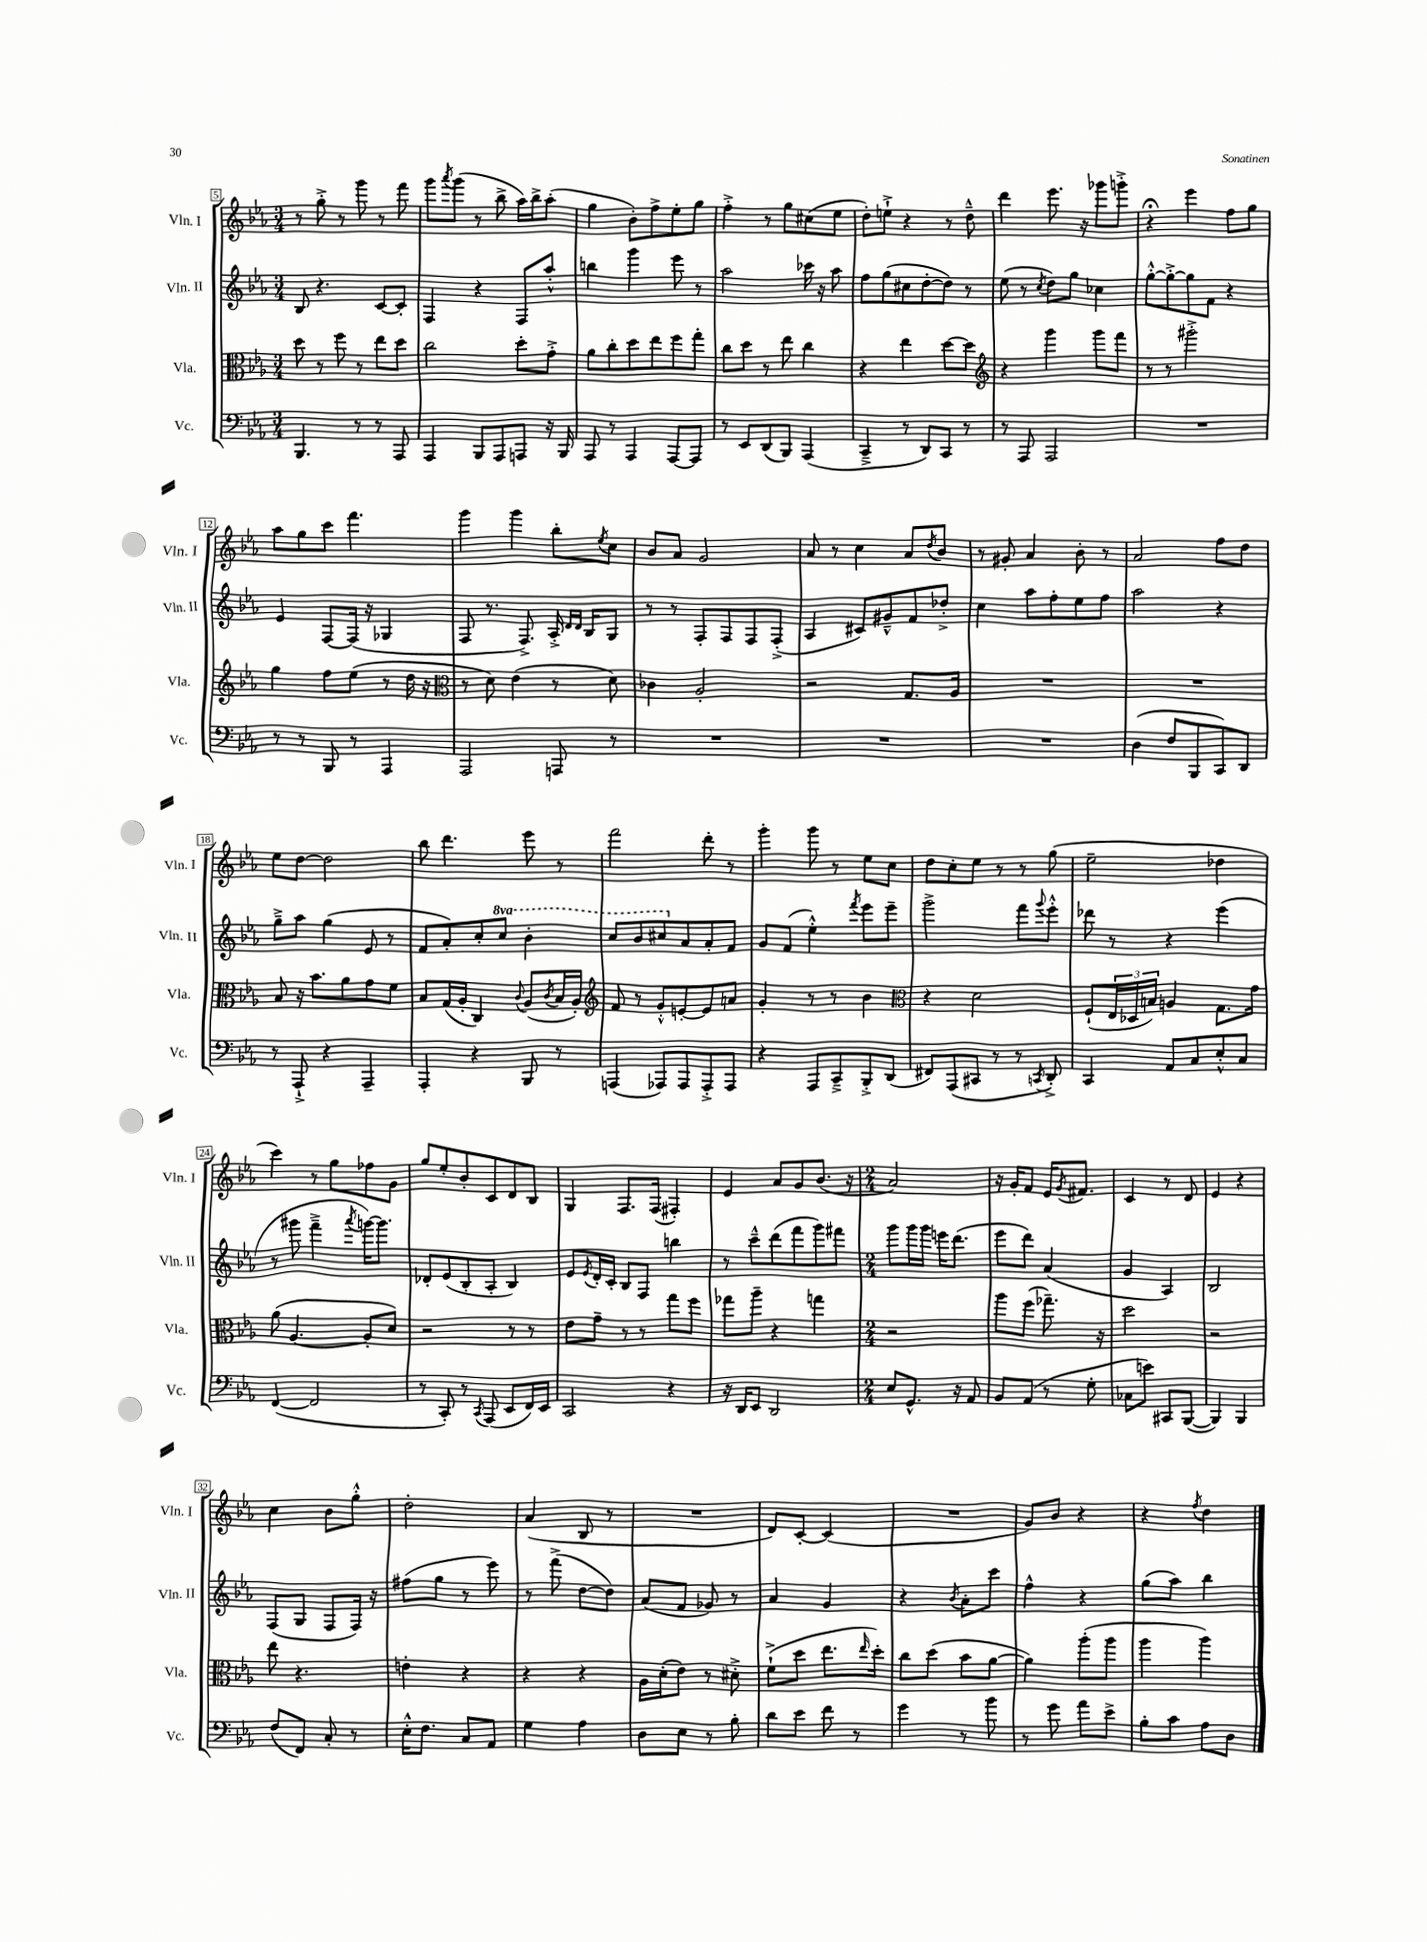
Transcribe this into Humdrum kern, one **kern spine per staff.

**kern	**kern	**kern	**kern
*staff4	*staff3	*staff2	*staff1
*clefF4	*clefC3	*clefG2	*clefG2
*k[b-e-a-]	*k[b-e-a-]	*k[b-e-a-]	*k[b-e-a-]
*M3/4	*M3/4	*M3/4	*M3/4
4.BBB-/	8dd\	8B-/	8r
.	8r	4.r	8gg'^\
.	8ff\	.	8r
8r	8r	.	8ggg\
8r	8ee-\L	[8c/L	8r
8AAA-/	8dd\J	8c'/]J	8fff\
=	=	=	=
4AAA-/	2cc\	4F/	8ggg\L
.	.	.	8qaaa-/
.	.	.	(8ggg\J
8BBB-/L	.	4r	8r
8AAA-/	.	.	8bb-^\
8AAA/J	8dd'\L	8F/L	16aa-\LL)
.	.	.	16bb-^\J
16r	8g'^\J	8aa-'^^/J	(8aa-'\J
16BBB-/	.	.	.
=	=	=	=
8AAA-/	8a-\L	4bb\	4gg\
8r	8cc'\	.	.
4AAA-/	8dd\	4ggg\	8b-'\L)
.	8ee-\	.	8ff^\
[8AAA-/L	8ff\	8eee-\	8ee-'\
8AAA-/]J	8gg'\J	8r	8gg\J
=	=	=	=
8r	8cc\L	2aa-\	4ff'^\
8EE-/L	8dd\J	.	.
(8DD/	8r	.	8r
8BBB-/J)	8ee-\	.	8gg\L
(4AAA-/	4cc\	16ccc-\	(8cc#\
.	.	16r	.
.	.	8aa-\	8ee-\J
=	=	=	=
4CC~^/	4r	8ff\L	8dd'\L)
.	.	(8gg\	8ee`^\J
8r	4ee-\	8cc#\	4r
8DD/L)	.	[8dd'\	.
8CC/J	[8dd\L	8dd\]J)	8r
8r	8dd\]J	8r	8dd~^^\
=	=	=	=
*	*clefG2	*	*
8r	4r	(8ee-\	4ddd\
8AAA-/	.	8r	.
.	.	8qcc/	.
2AAA-/	4ggg\	8dd\L)	8.eee-\
.	.	8gg\J	.
.	.	.	16r
.	8ggg\L	4cc-\	8ggg-\L
.	8fff\J	.	8ggg'^\J
=	=	=	=
2.r	8r	[8gg'^^\L	4r;
.	8r	8gg'^\_	.
.	2ggg#'^\	8gg\]	4eee-\
.	.	8f\J	.
.	.	4r	8ff\L
.	.	.	8gg\J
=	=	=	=
8r	4gg\	4e-/	8aa-\L
8r	.	.	8gg\
8BBB-/	8ff\L	[8F/L	8ccc\J
8r	(8ee-\J	(16F/]Jk	4.fff\
.	.	16r	.
4AAA-/	8r	4G-/	.
.	16dd\	.	.
.	16r	.	.
=	=	=	=
*	*clefC3	*	*
2AAA-/	8r	8F/	4ggg\
.	8d\)	8.r	.
.	(4e-\	.	4ggg\
.	.	8.F^/)	.
8AAA/	8r	16A-'^/	8bb-'\L
.	.	16qqd/LL	.
.	.	16qqd/JJ	.
.	.	16B-/LK	.
.	.	.	8qee-/
8r	8d\)	8G/J	8cc\J
=	=	=	=
2.r	4c-\	8r	8b-/L
.	.	8r	8a-/J
.	2A-'/	8F'/L	2g/
.	.	8F/	.
.	.	8F/	.
.	.	(8F'^/J	.
=	=	=	=
2.r	2r	4A-/	8a-/
.	.	.	8r
.	.	8c#/L)	4cc\
.	.	8g#~^^/	.
.	8.G/L	8f/	8a-/L
.	.	.	8qdd/
.	.	8dd-'^/J	8b-/J
.	16A-/Jk	.	.
=	=	=	=
2.r	2.r	4cc\	8r
.	.	.	8g#'/
.	.	8aa-\L	4a-/
.	.	8ff'\	.
.	.	8ee-\	8b-'\
.	.	8ff\J	8r
=	=	=	=
(4D\	2.r	2aa-\	2a-/
8F/L	.	.	.
8BBB-/	.	.	.
8CC/)	.	4r	8ff\L
8DD/J	.	.	8dd\J
=	=	=	=
8r	8B-/	8gg~^\L	8ee-\L
8AAA-`^/	16r	8aa-\J	[8dd\J
.	8.b-\L	.	.
4r	.	(4gg\	2dd\]
.	8a-\	.	.
4AAA-~/	8g\	8e-/	.
.	8f\J	8r	.
=	=	=	=
4AAA-'/	8B-/L	8f/L	8bb-\
.	(16G/L	8a-'/)	4.ddd\
.	16A-'/JJ	.	.
4r	4C/)	8cc'/	.
.	.	8ccc/J	.
.	8qqc/	.	.
8BBB-/	(8A-/L	4bb-'\	8eee-\
.	8qc/	.	.
8r	16B-/L	.	8r
.	16A-'/JJ)	.	.
=	=	=	=
*	*clefG2	*	*
(4AAA/	8f/	8ccc/L	2fff\
.	8r	8bb-/	.
8AAA-/L)	8g'^^/L	8ccc#/	.
8AAA-/	[8e'/	8a-/	.
8AAA-'^/	8e/]	8a-'/	8ddd'\
8AAA-/J	8a/J	8f/J	8r
=	=	=	=
4r	4g'/	8g/L	4ggg'\
.	.	(8f/J	.
8AAA-/L	8r	4ee-'^^\)	8ggg\
8CC~^/	8r	.	8r
.	.	8qfff/	.
8BBB-'^/	4b-\	8eee-\L	8ee-\L
(8DD/J	.	8eee-~\J	8cc\J
=	=	=	=
*	*clefC3	*	*
8FF#/L)	4r	2ggg^\	8dd\L
(8AAA-/	.	.	8cc'\
8CC#/J	2d\	.	8ee-\J
8r	.	.	8r
8r	.	8fff\L	8r
8qCC/	.	8qqggg/	.
8DD'^/)	.	8eee-'^^\J	(8gg\
=	=	=	=
4CC/	(8F`/L	8ddd-\	2ee-~\
.	24E-/L	8r	.
.	24D-/	.	.
.	24B/JJ)	.	.
8AA-/L	4A/	4r	.
8C/	.	.	.
8E-'^^/	8.G\L	(4eee-\	4dd-\
8C/J	.	.	.
.	16g\Jk	.	.
=	=	=	=
([4FF/	(8a-\	8r	4ccc\)
.	[4.A-/	8ggg#\	.
2FF/]	.	4fff~^\	8r
.	.	.	8gg\L
.	.	8qaaa-/	.
.	8A-'/]L	[16ggg\LK)	8ff-\
.	.	8.ggg\]J	.
.	8d/J)	.	8g\J
=	=	=	=
8r	2r	8d-'/L	8gg/L
8CC'/)	.	(8e-/	8ee-'/
8r	.	8B-'/	8b-'/
8qCC/	.	.	.
(8AAA-/	.	8A-'/J	8c/
8EE-/L	8r	4B-/)	8d/
16FF/L)	8r	.	8B-/J
16EE-/JJ	.	.	.
=	=	=	=
2CC/	8e-\L	8e-/L	4G/
.	.	8qe-/	.
.	8g~\J	16d'/L	.
.	.	16c'/JJ	.
.	8r	8B-/L	8.F/L
.	8r	8F/J	.
.	.	.	(16F/Jk
4r	8gg\L	4bb\	4F#'/)
.	8ff\J	.	.
=	=	=	=
16r	8gg-\L	8r	4e-/
16DD/LK	.	.	.
8EE-/J	8aa-~\J	8ccc~^^\L	.
2DD/	4r	(8ddd\	8a-/L
.	.	8fff\	8g/
.	4gg\	8ggg\)	(8.b-/J
.	.	8fff#\J	.
.	.	.	16r
=	=	=	=
*M2/4	*M2/4	*M2/4	*M2/4
8E-/L	2r	8ggg\L	2a-/)
8.GG^^/J	.	16ggg\L	.
.	.	16ggg\JJ	.
.	.	16eee\LK	.
16r	.	(8.ddd\J	.
8AA-/	.	.	.
=	=	=	=
8BB-/L	8aa-\L	8eee-\L	16r
.	.	.	16g'/LK
(8AA-/J	(8ff\J	8ddd\J)	8f/J
8r	8.gg-~\)	(4a-/	16e-/LK
.	.	.	8qg/
.	.	.	8.f#/J
8G'\	.	.	.
.	16r	.	.
=	=	=	=
8C-\L	2dd\	4g/	4c/
8e\J)	.	.	.
8CC#/L	.	4A-/)	8r
([8BBB-/J	.	.	8d/
=	=	=	=
4BBB-/])	2r	2B-/	4e-/
4BBB-/	.	.	4r
=	=	=	=
(8F/L	8ee-\	(8F/L	4cc\
8FF/J)	4.r	8G/J	.
8C'/	.	8F/L	8b-\L
8r	.	16F/Jk)	8gg'^^\J
.	.	16r	.
=	=	=	=
16E-'^^\LK	4e'\	(8ff#\L	2dd'\
8.F\J	.	.	.
.	.	8gg\J	.
8C/L	4r	8r	.
8AA-/J	.	8eee-\)	.
=	=	=	=
4G\	4r	8r	(4a-/
.	.	(8fff^\	.
4A-\	4r	[8dd\L	8B-/
.	.	8dd\]J)	8r
=	=	=	=
8D\L	16A-\LL	(8a-/L	2r
.	(16d'\J	.	.
8E-\J	8e-\J)	8f/J	.
8r	8r	8g-/)	.
8B-'\	8d#'^\	8r	.
=	=	=	=
8d\L	(8f`^\L	4a-/	8d/L)
8e-\J	8dd\J	.	[8c'/J
8f\	8.ee-\L	4g/	(4c/]
8r	.	.	.
.	16qqee-/	.	.
.	16dd'\Jk)	.	.
=	=	=	=
4g\	8cc\L	4r	2r
.	(8dd\J	.	.
.	.	8qb-/	.
8r	8b-\L	8a-'\L	.
8b-\	[8a-\J	8ccc\J	.
=	=	=	=
8r	4a-\])	4ff^^\	8g/L)
8g\	.	.	8b-/J
8a-\L	(8aa-'\L	4r	4r
8e-^\J	8aa-\J	.	.
=	=	=	=
8B-'\L	4aa-\	(8gg\L	4r
8c\J	.	8aa-\J)	.
.	.	.	8qff/
8A-\L	4aa-\)	4bb-\	4dd\
8D\J	.	.	.
==	==	==	==
*-	*-	*-	*-
